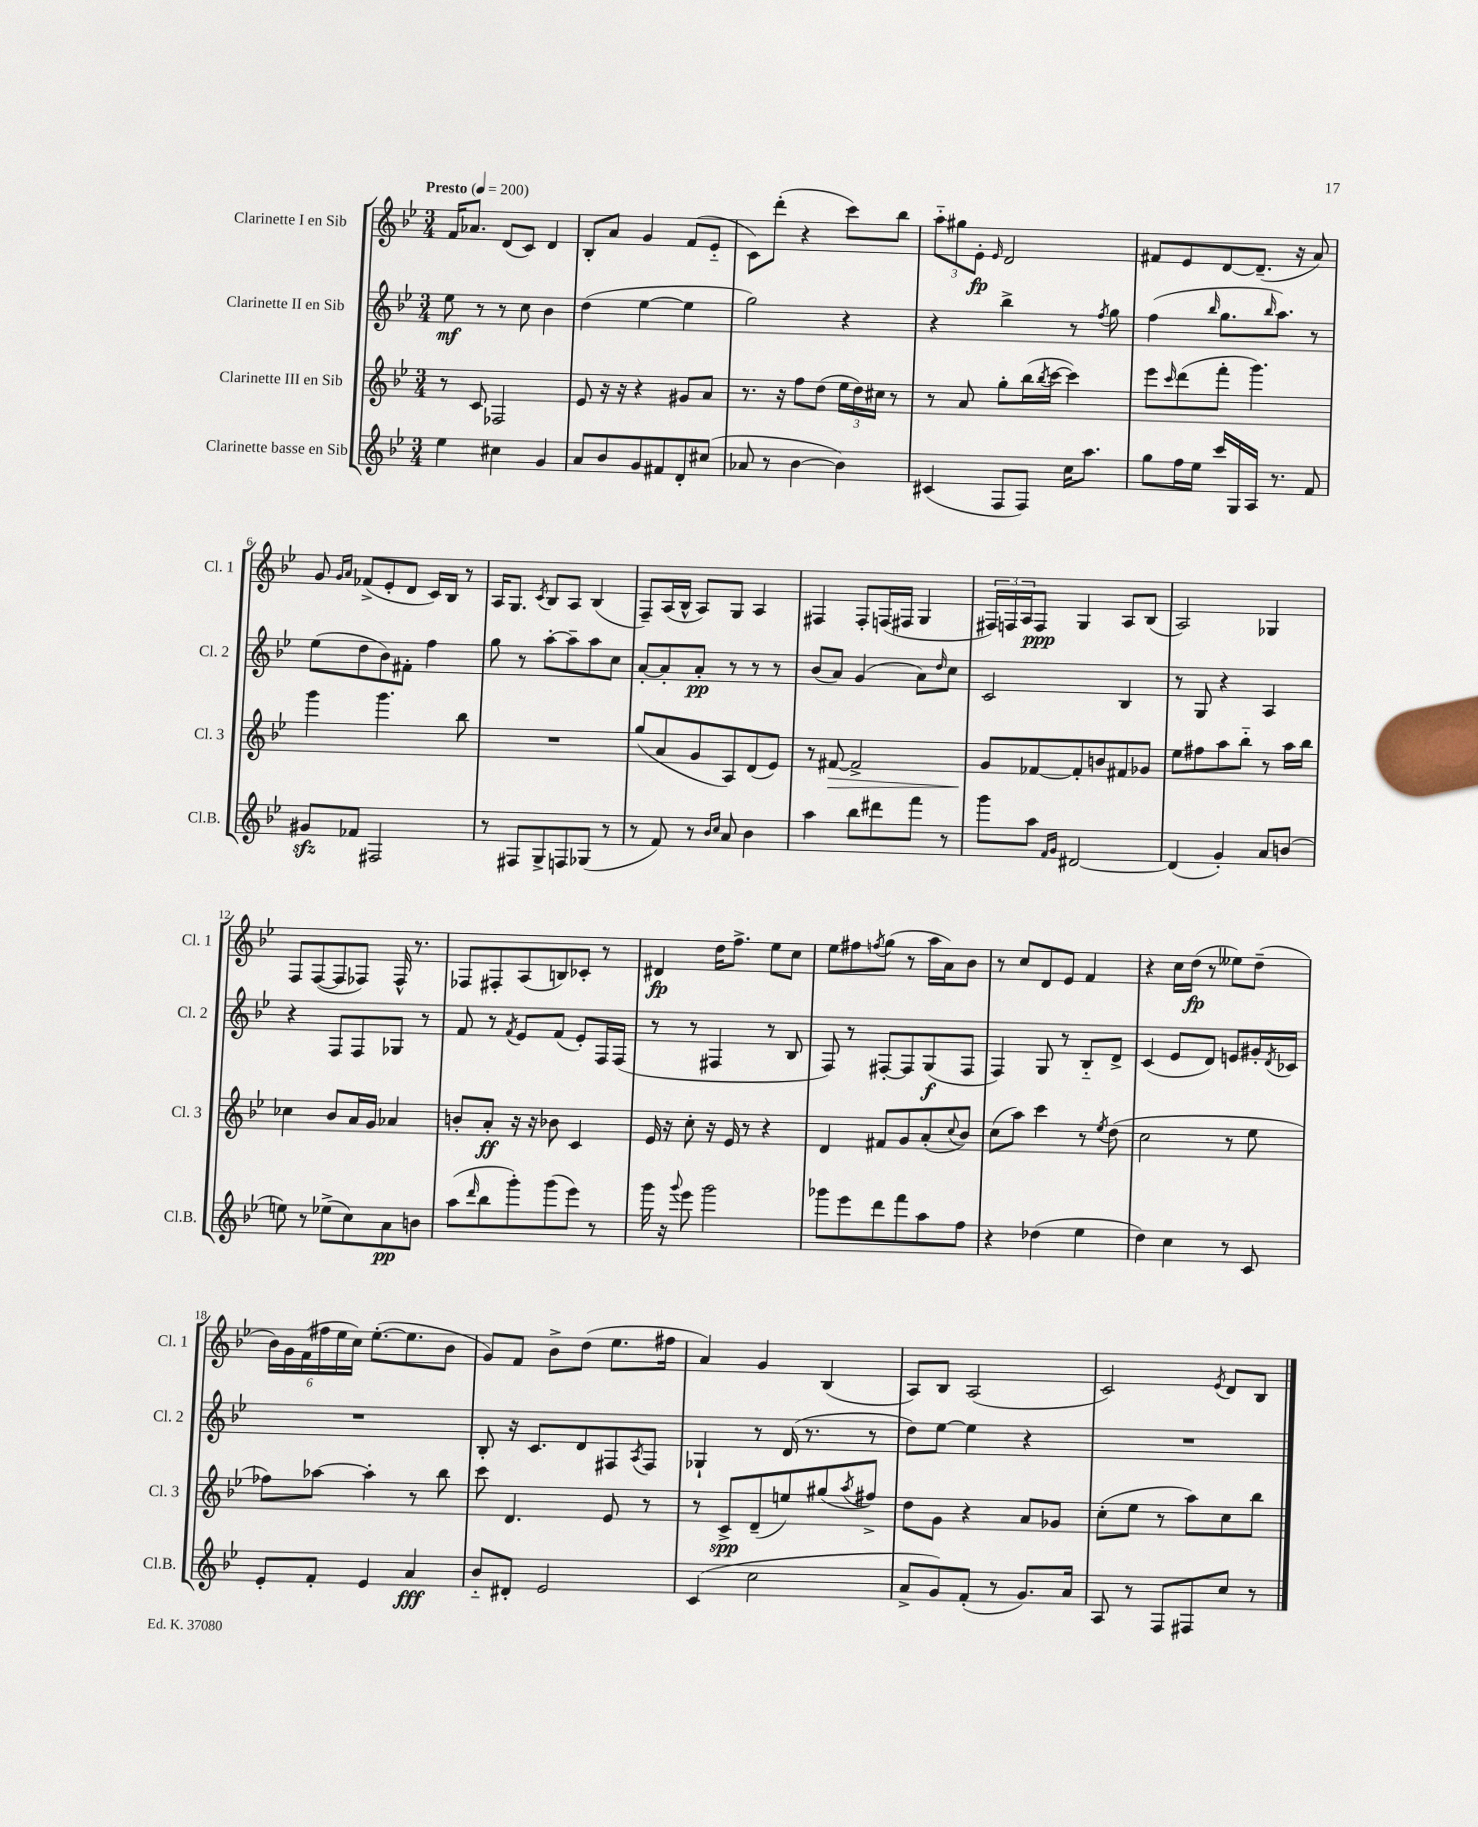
<<
\new StaffGroup <<
\new Staff = "s0" \with { instrumentName = "Clarinette I en Sib" shortInstrumentName = "Cl. 1" } {
    \clef treble \key bes \major \numericTimeSignature \time 3/4 \tempo "Presto" 4 = 200
    f'16 aes'8. d'8( c'8) d'4 |
    bes8-. a'8 g'4 f'8( ees'8-_ |
    c'8) d'''8-.( r4 c'''8) bes''8 |
    \tuplet 3/2 { a''8-_ gis''8 ees'8-.\fp } \grace { ees'16 } d'2 |
    fis'8 ees'8 d'8~ d'8.--( r16 a'8) |
    g'8 \grace { g'16 a'16 } fes'8->( ees'8-. d'8 c'16) bes16 r8 |
    a16 g8. \acciaccatura { c'8 } bes8 a8 bes4( |
    f8--) a16( bes16-^ a8) g8 a4 |
    fis4 fis8-. f16( fis16 g4 |
    \tuplet 3/2 { fis16) f16 a16 } f8\ppp g4 a8 bes8( |
    a2) ges4 |
    f8 f8~( f8 fes8) fes16-^ r8. |
    fes8 fis8-. a8( b8) ces'8-. r8 |
    dis'4\fp d''16 f''8.-> ees''8 c''8 |
    ees''8 fis''8 \acciaccatura { f''8 } g''8( r8 a''16 a'16) bes'8 |
    r8 c''8 d'8 ees'8 f'4 |
    r4 c''16 d''16\fp( r8 eeses''8) d''8--( |
    \tuplet 6/4 { bes'16) g'16 f'16( fis''16 ees''16 c''16) } ees''8.~-.( ees''8. bes'8 |
    g'8) f'8 bes'8-> d''8( ees''8. fis''16 |
    a'4) g'4 bes4( |
    a8) bes8 a2( |
    c'2) \acciaccatura { ees'8 } d'8 bes8 \bar "|." |
}
\new Staff = "s1" \with { instrumentName = "Clarinette II en Sib" shortInstrumentName = "Cl. 2" } {
    \clef treble \key bes \major \numericTimeSignature \time 3/4
    ees''8\mf r8 r8 c''8 bes'4 |
    d''4( ees''4~ ees''4 |
    g''2) r4 |
    r4 bes''4-> r8 \acciaccatura { f''8 } g''8 |
    f''4( \grace { bes''16 } g''8. \grace { bes''16 } a''8.) r8 |
    ees''8( d''8 bes'8) fis'8-. f''4 |
    g''8 r8 a''8~-. a''8-- a''8 c''8 |
    a'8~-. a'8-. a'8-.\pp r8 r8 r8 |
    bes'8( a'8) g'4( a'8) \grace { d''16 } c''8 |
    c'2 bes4 |
    r8 g8 r4 a4 |
    r4 f8 f8 ges8 r8 |
    f'8 r8 \acciaccatura { f'8 } ees'8 f'8( ees'8-.) f16 f16( |
    r8 r8 fis4 r8 bes8 |
    f8) r8 fis8~-. fis8 g8\f( fis8 |
    f4) g8 r8 bes8-_ d'8-> |
    c'4( ees'8 d'8) e'8 gis'16-. \acciaccatura { d'8 } ces'16 |
    R2. |
    bes8-. r16 c'8. d'8 fis8 \acciaccatura { a8 } fis8 |
    ges4-! r8 d'16( r8. r8 |
    d''8) ees''8~ ees''4 r4 |
    R2. \bar "|." |
}
\new Staff = "s2" \with { instrumentName = "Clarinette III en Sib" shortInstrumentName = "Cl. 3" } {
    \clef treble \key bes \major \numericTimeSignature \time 3/4
    r8 c'8 fes2 |
    ees'8 r16 r16 r4 gis'8 a'8 |
    r8. r16 f''8 d''8( \tuplet 3/2 { ees''16 d''16) cis''16 } r8 |
    r8 a'8 g''8-. bes''16( \acciaccatura { bes''8 } c'''16~ c'''4) |
    ees'''8 \grace { c'''16 } d'''8( f'''8-. g'''4.) |
    g'''4 g'''4. bes''8 |
    R2. |
    g''8( a'8 g'8 a8) d'8( ees'8) |
    r8 fis'8~\> fis'2-> |
    g'8\! fes'8~ fes'8-. b'8 fis'8 ges'8 |
    ees''8 fis''8 a''8 bes''8-_ r8 a''16 bes''16 |
    ces''4 bes'8 a'16 g'16 aes'4 |
    b'8-. a'8-.\ff r16 r16 bes'8 c'4 |
    ees'16 r16 c''8-. r16 ees'16 r8 r4 |
    d'4 fis'8 g'8 a'8-.( \appoggiatura { c''8 } bes'8) |
    c''8( a''8) c'''4 r8 \acciaccatura { ees''8 } d''8( |
    c''2 r8 ees''8 |
    fes''8) aes''8~ aes''4-. r8 bes''8 |
    c'''8 d'4. ees'8 r8 |
    r8 c'8->\spp d'8--( e''8) gis''8( \acciaccatura { a''8 } fis''8->) |
    d''8 g'8 r4 a'8 ges'8 |
    c''8-.( ees''8 r8 a''8) c''8 bes''8 \bar "|." |
}
\new Staff = "s3" \with { instrumentName = "Clarinette basse en Sib" shortInstrumentName = "Cl.B." } {
    \clef treble \key bes \major \numericTimeSignature \time 3/4
    ees''4 cis''4 g'4 |
    a'8 bes'8 g'8 fis'8 d'8-. cis''8( |
    aes'8 r8 bes'4~ bes'4) |
    cis'4( f8 f8) c''16 a''8. |
    g''8 f''16 ees''16 c'''16 g16 a16 r8. f'8 |
    gis'8\sfz fes'8 fis2 |
    r8 fis8 g8-> f8 ges8( r8 |
    r8 f'8) r8 \grace { bes'16 c''16 } a'8 bes'4 |
    a''4 bes''8 dis'''8 f'''8 r8 |
    g'''8 a''8 \grace { f'16 g'16 } dis'2~ |
    dis'4( g'4-.) a'8 b'8( |
    e''8) r8 ees''8->( c''8) a'8\pp b'8 |
    a''8( \grace { d'''16 } bes''8 g'''8-.) g'''8( ees'''8) r8 |
    g'''16 r16 \appoggiatura { g'''8 } ees'''8 g'''2 |
    ges'''8 ees'''8 d'''8 f'''8 a''8 f''8 |
    r4 des''4( ees''4 |
    d''4) c''4 r8 c'8 |
    ees'8-. f'8-. ees'4 a'4\fff |
    bes'8-_ dis'8-. ees'2 |
    c'4( c''2 |
    a'8-> g'8) f'8-.( r8 g'8.) a'16 |
    a8 r8 f8 fis8 c''8 r8 \bar "|." |
}
>>
>>
